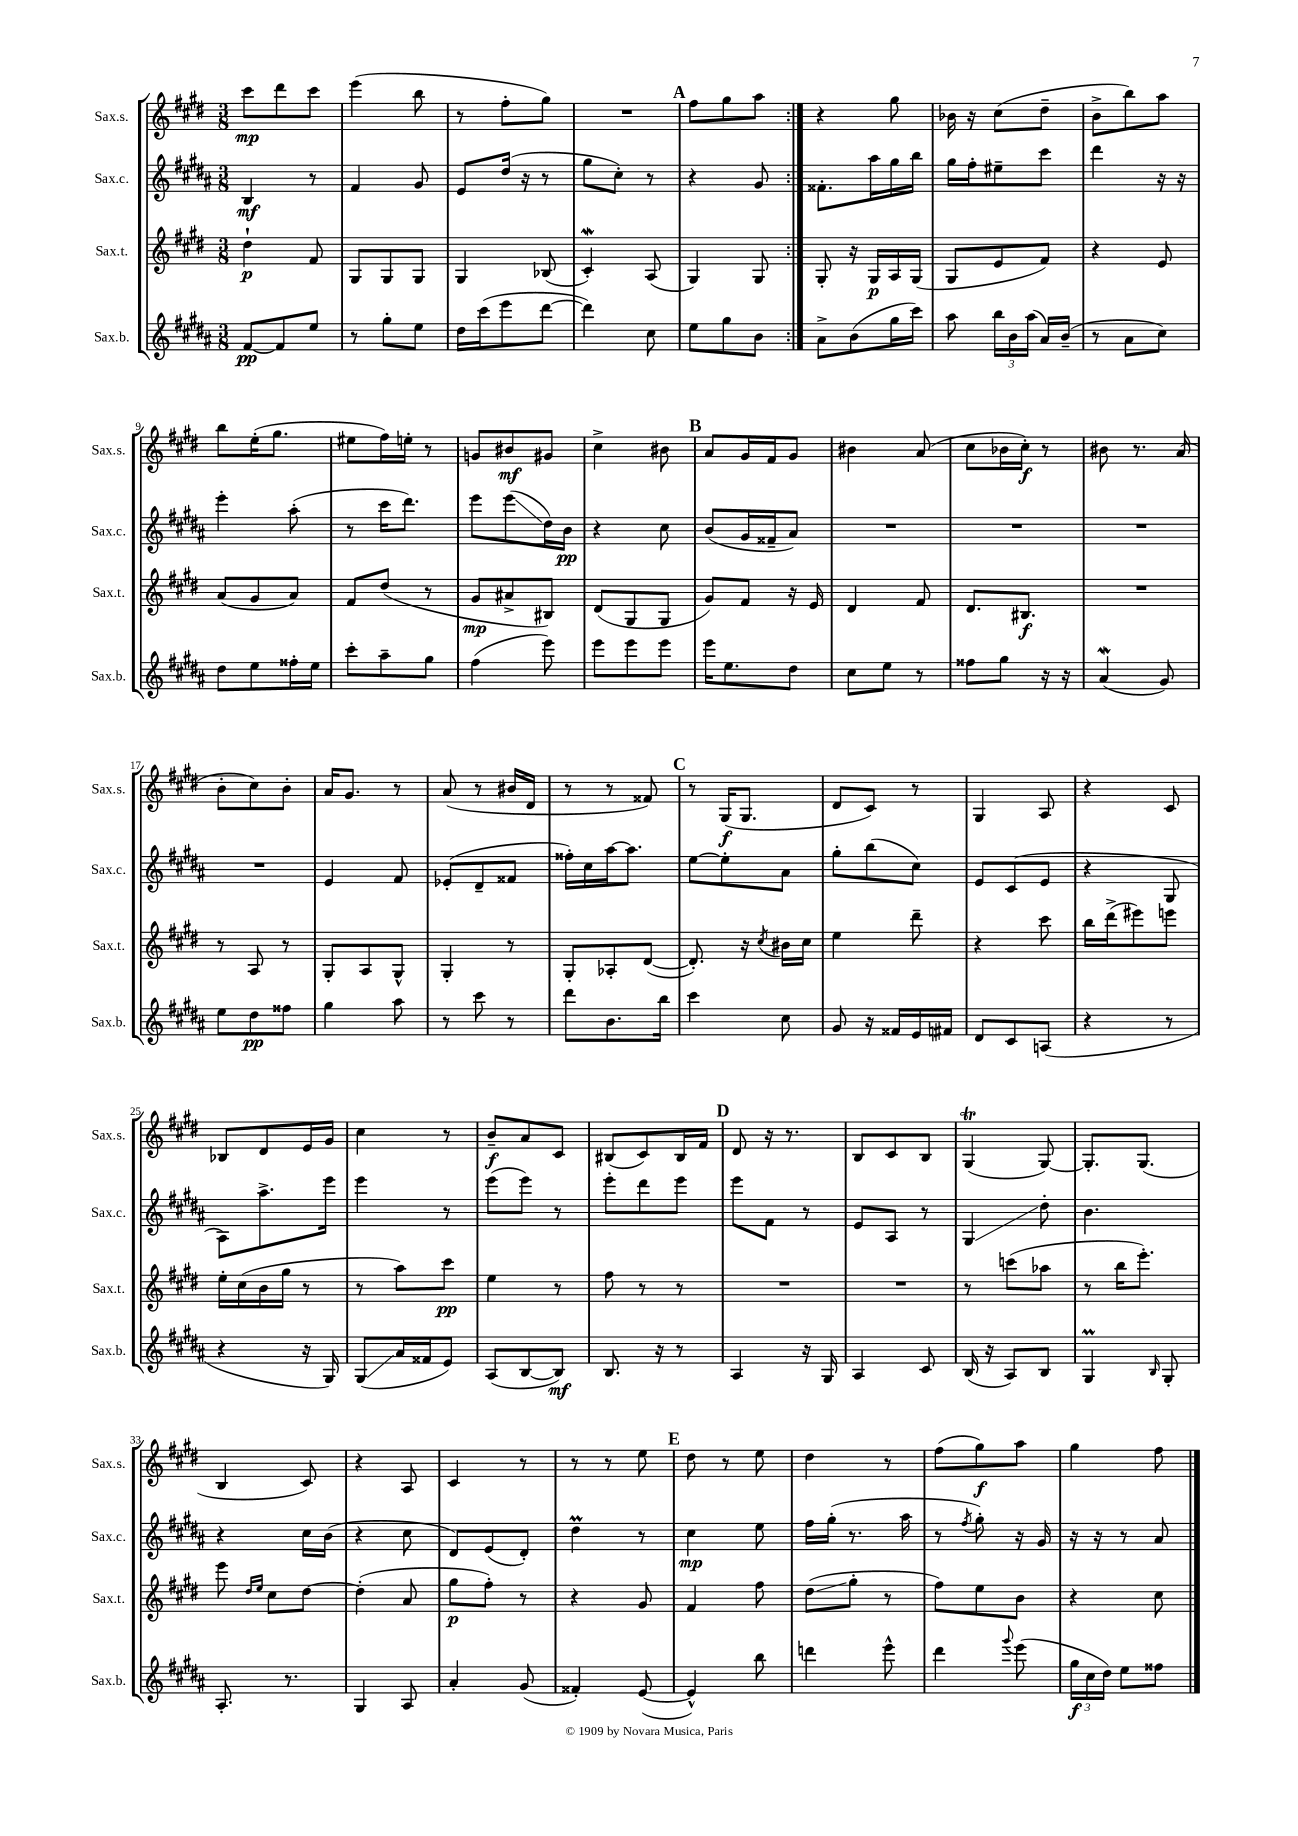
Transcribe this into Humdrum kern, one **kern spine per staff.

**kern	**kern	**kern	**kern
*staff4	*staff3	*staff2	*staff1
*clefG2	*clefG2	*clefG2	*clefG2
*k[f#c#g#d#a#]	*k[f#c#g#d#]	*k[f#c#g#d#a#]	*k[f#c#g#d#]
*M3/8	*M3/8	*M3/8	*M3/8
[8f#/L	4dd#`\	4B/	8ccc#\L
8f#/]	.	.	8ddd#\
8ee/J	8f#/	8r	8ccc#\J
=	=	=	=
8r	8G#/L	4f#/	(4eee\
8gg#'\L	8G#/	.	.
8ee\J	8G#/J	8g#/	8bb\
=	=	=	=
16dd#\LL	4G#/	8e/L	8r
(16ccc#\J	.	.	.
8eee\	.	(16dd#/Jk	8ff#'\L
.	.	16r	.
[8ddd#\J	(8B-/	8r	8gg#\J)
=	=	=	=
4ddd#\])	4c#'/)	8gg#\L	4.r
.	.	8cc#'\J)	.
8cc#\	(8A/	8r	.
=	=	=	=
8ee\L	4G#/)	4r	8ff#\L
8gg#\	.	.	8gg#\
8b\J	8G#/	8g#/	8aa\J
=:|!	=:|!	=:|!	=:|!
8a#^\L	8G#'/	8.f##'\L	4r
(8b\	16r	.	.
.	16G#/LL	16aa#\L	.
16gg#\L	16A/	16gg#\	8gg#\
16ccc#\JJ)	(16G#/JJ	16bb\JJ	.
=	=	=	=
8aa#\	8G#/L	16gg#\LL	16b-\
.	.	16ff#'\J	16r
24bb\LL	8e/	8ee#~\	(8cc#\L
24b\	.	.	.
(24aa#\JJ	.	.	.
16a#/LL)	8f#/J)	8ccc#\J	8dd#~\J
(16b~/JJ	.	.	.
=	=	=	=
8r	4r	4ddd#\	8b^\L
8a#\L	.	.	8bb\)
8cc#\J)	8e/	16r	8aa\J
.	.	16r	.
=	=	=	=
8dd#\L	(8a/L	4eee'\	8bb\L
8ee\	8g#/	.	(16ee'\K
.	.	.	8.gg#\J
16ff##'\L	8a/J)	(8aa#'\	.
16ee\JJ	.	.	.
=	=	=	=
8ccc#'\L	8f#/L	8r	8ee#\L
8aa#~\	(8dd#/J	16ccc#\LK	16ff#\L)
.	.	8.ddd#\J)	16ee'\JJ
8gg#\J	8r	.	8r
=	=	=	=
(4ff#\	8g#/L	8eee\L	8g/L
.	8a#^/	(8eee\	8b#/
8eee\)	8B#/J)	16dd#\L)	8g#/J
.	.	16b\JJ	.
=	=	=	=
8eee\L	(8d#/L	4r	4cc#^\
8eee\	8G#/	.	.
8eee\J	8G#/J	8cc#\	8b#\
=	=	=	=
16eee\LK	8g#/L)	(8b/L	8a/L
8.ee\	.	.	.
.	8f#/J	16g#/L	16g#/L
.	.	16f##~/J	16f#/J
8dd#\J	16r	8a#/J)	8g#/J
.	16e/	.	.
=	=	=	=
8cc#\L	4d#/	4.r	4b#\
8ee\J	.	.	.
8r	8f#/	.	(8a/
=	=	=	=
8ff##\L	8.d#/L	4.r	8cc#\L
8gg#\J	.	.	16b-\L
.	8.B#/J	.	16cc#'\JJ)
16r	.	.	8r
16r	.	.	.
=	=	=	=
(4a#/	4.r	4.r	8b#\
.	.	.	8.r
8g#/)	.	.	.
.	.	.	(16a/
=	=	=	=
8ee\L	8r	4.r	8b'\L
8dd#\	8A/	.	8cc#\)
8ff##\J	8r	.	8b'\J
=	=	=	=
4gg#\	8G#'/L	4e/	16a/LK
.	.	.	8.g#/J
.	8A/	.	.
8aa#\	8G#^^/J	8f#/	8r
=	=	=	=
8r	4G#'/	(8e-'/L	(8a/
8ccc#\	.	8d#~/	8r
8r	8r	8f##/J	16b#/LL
.	.	.	16d#/JJ
=	=	=	=
8ddd#\L	8G#'/L	16ff##'\LL)	8r
.	.	16cc#\	.
8.b\	8A-'/	[16aa#\J	8r
.	.	8.aa#\]J	.
.	([8d#/J	.	8f##/)
16bb\Jk	.	.	.
=	=	=	=
4ccc#\	8.d#'/])	[8ee\L	8r
.	.	8ee'\]	(16G#/LK
.	16r	.	8.G#/J
.	8qcc#/	.	.
8cc#\	16b#\LL	8a#\J	.
.	16cc#\JJ	.	.
=	=	=	=
8g#/	4ee\	8gg#'\L	8d#/L
16r	.	(8bb\	8c#/J)
16f##/LL	.	.	.
16e/	8ddd#~\	8cc#\J)	8r
16f#/JJ	.	.	.
=	=	=	=
8d#/L	4r	8e/L	4G#/
8c#/	.	(8c#/	.
(8A/J	8ccc#\	8e/J	8A/
=	=	=	=
4r	16bb\LL	4r	4r
.	(16ddd#^\J	.	.
.	8eee#\)	.	.
8r	8eee\J	8G#/	8c#/
=	=	=	=
4r	16ee'\LL	8A#\L)	8B-/L
.	(16cc#\	.	.
.	16b\	8.aa#^\	8d#/
.	16gg#\JJ	.	.
16r	8r	.	16e/L
16G#/)	.	16eee\Jk	16g#/JJ
=	=	=	=
(8G#/L	8r	4eee\	4cc#\
16a#/L	8aa\L)	.	.
16f##/J	.	.	.
8e/J)	8ccc#\J	8r	8r
=	=	=	=
(8A#/L	4ee\	(8eee\L	8b~/L
[8B/	.	8eee\J)	8a/
8B/]J)	8r	8r	8c#/J
=	=	=	=
8.B/	8ff#\	8eee'\L	(8B#/L
.	8r	8ddd#\	8c#/)
16r	.	.	.
8r	8r	8eee\J	16B#/L
.	.	.	16f#/JJ
=	=	=	=
4A#/	4.r	8eee\L	8d#/
.	.	8f#\J	16r
.	.	.	8.r
16r	.	8r	.
16G#/	.	.	.
=	=	=	=
4A#/	4.r	8e/L	8B/L
.	.	8A#/J	8c#/
8c#/	.	8r	8B/J
=	=	=	=
(16B/	8r	4G#/	(4G#/
16r	.	.	.
8A#/L)	(8ccc\L	.	.
8B/J	8aa-\J	8dd#'\	[8G#/)
=	=	=	=
4G#/	8r	4.b\	8.G#'/]L
.	16bb\LK	.	.
.	8.eee'\J)	.	(8.G#/J
16qqB/	.	.	.
8G#'/	.	.	.
=	=	=	=
8.A#'/	8eee\	4r	4B/
.	16qqdd#/LL	.	.
.	16qqee/JJ	.	.
.	8cc#\L	.	.
8.r	.	.	.
.	[8dd#\J	16cc#\LL	8c#/)
.	.	(16b\JJ	.
=	=	=	=
4G#/	(4dd#'\]	4r	4r
8A#/	8a/	8cc#\	8A/
=	=	=	=
4a#'/	8gg#\L	8d#/L)	4c#/
.	8ff#'\J)	(8e/	.
(8g#/	8r	8d#'/J)	8r
=	=	=	=
4f##'/)	4r	4dd#\	8r
.	.	.	8r
([8e/	8g#/	8r	8ee\
=	=	=	=
4e^^/])	4f#/	4cc#\	8dd#\
.	.	.	8r
8bb\	8ff#\	8ee\	8ee\
=	=	=	=
4ddd\	(8dd#\L	16ff#\LL	4dd#\
.	.	(16gg#'\JJ	.
.	8gg#'\J	8.r	.
8eee^^\	8r	.	8r
.	.	16aa#\	.
=	=	=	=
4ddd#\	8ff#\L)	8r	(8ff#\L
.	.	8qff#/	.
.	8ee\	8gg#'\)	8gg#\)
8qqggg#/	.	.	.
(8eee\	8b\J	16r	8aa\J
.	.	16g#/	.
=	=	=	=
24gg#\LL	4r	16r	4gg#\
24cc#\	.	.	.
.	.	16r	.
24dd#\JJ)	.	.	.
8ee\L	.	8r	.
8ff##\J	8cc#\	8a#/	8ff#\
==	==	==	==
*-	*-	*-	*-
